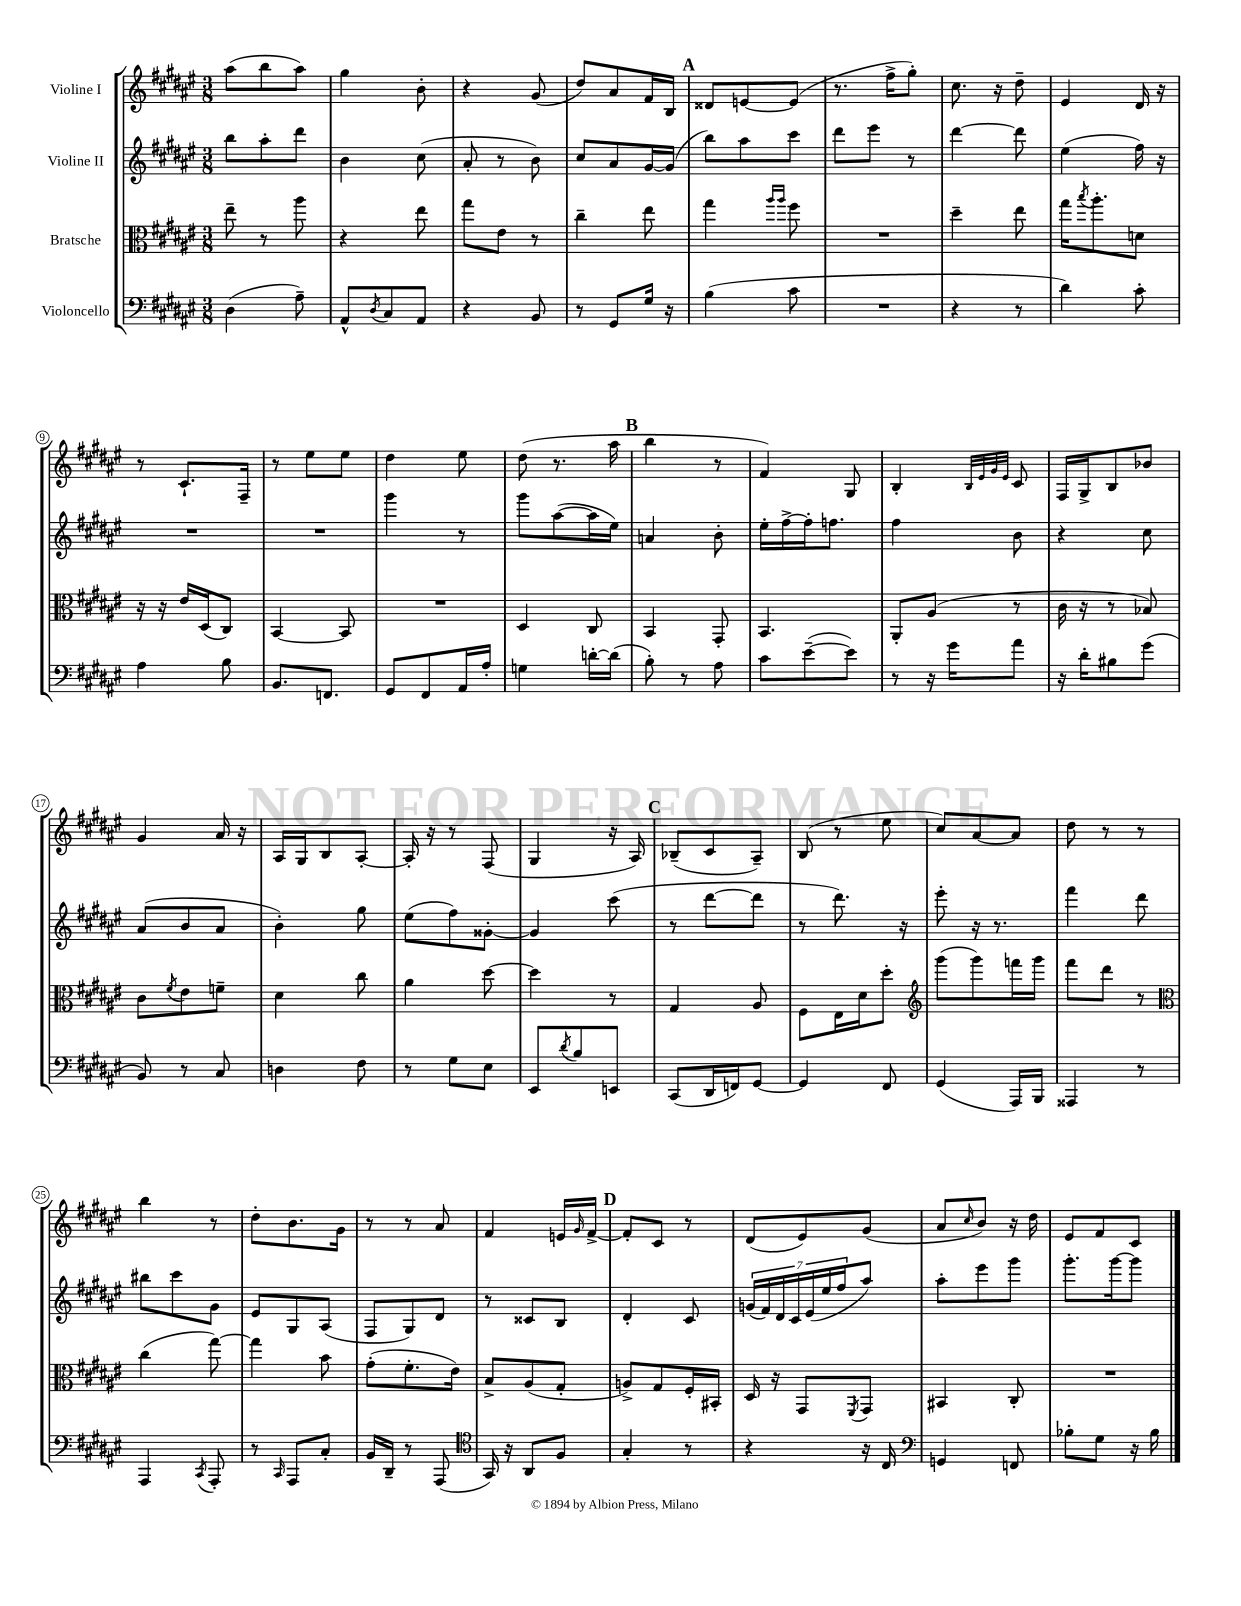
<<
\new StaffGroup <<
\new Staff = "s0" \with { instrumentName = "Violine I" } {
    \clef treble \key fis \major \numericTimeSignature \time 3/8
    ais''8( b''8 ais''8) |
    gis''4 b'8-. |
    r4 gis'8( |
    dis''8) ais'8 fis'16 b16 |
    \mark \markup { \bold "A" } disis'8 e'8~ e'8( |
    r8. fis''16-> gis''8-.) |
    cis''8. r16 dis''8-- |
    eis'4 dis'16 r16 |
    r8 cis'8.-! fis16-- |
    r8 eis''8 eis''8 |
    dis''4 eis''8 |
    dis''8( r8. ais''16 |
    \mark \markup { \bold "B" } b''4 r8 |
    fis'4) gis8 |
    b4-. \grace { b32 eis'32 gis'32 eis'32 } cis'8 |
    fis16 gis16-> b8 bes'8 |
    gis'4 ais'16 r16 |
    ais16 gis16 b8 ais8~-. |
    ais16-. r16 r8 fis8( |
    gis4 r16 ais16) |
    \mark \markup { \bold "C" } bes8--( cis'8 ais8--) |
    b8( r8 eis''8 |
    cis''8) ais'8~ ais'8 |
    dis''8 r8 r8 |
    b''4 r8 |
    dis''8-. b'8. gis'16 |
    r8 r8 ais'8 |
    fis'4 e'16 \grace { gis'16 } fis'16~-> |
    \mark \markup { \bold "D" } fis'8-. cis'8 r8 |
    dis'8( eis'8) gis'8( |
    ais'8 \grace { cis''16 } b'8) r16 dis''16 |
    eis'8 fis'8 cis'8 \bar "|." |
}
\new Staff = "s1" \with { instrumentName = "Violine II" } {
    \clef treble \key fis \major \numericTimeSignature \time 3/8
    b''8 ais''8-. dis'''8 |
    b'4 cis''8( |
    ais'8-. r8 b'8) |
    cis''8 ais'8 gis'16~ gis'16( |
    \mark \markup { \bold "A" } b''8) ais''8 cis'''8 |
    dis'''8 eis'''8 r8 |
    dis'''4~ dis'''8 |
    eis''4( fis''16) r16 |
    R4. |
    R4. |
    gis'''4 r8 |
    gis'''8 ais''8~( ais''16 eis''16) |
    \mark \markup { \bold "B" } a'4 b'8-. |
    eis''16-. fis''16~-> fis''16-. f''8. |
    fis''4 b'8 |
    r4 cis''8 |
    ais'8( b'8 ais'8 |
    b'4-.) gis''8 |
    eis''8( fis''8) gisis'8~-. |
    gisis'4 cis'''8( |
    \mark \markup { \bold "C" } r8 dis'''8~ dis'''8 |
    r8 dis'''8.) r16 |
    eis'''8-. r16 r8. |
    fis'''4 dis'''8 |
    bis''8 cis'''8 gis'8 |
    eis'8 gis8 ais8( |
    fis8 gis8) dis'8 |
    r8 cisis'8 b8 |
    \mark \markup { \bold "D" } dis'4-. cis'8 |
    \tuplet 7/4 { g'16( fis'16) dis'16 cis'16 eis'16( eis''16 fis''16 } ais''8) |
    ais''8-. eis'''8 gis'''8 |
    gis'''8.-. gis'''16~ gis'''8 \bar "|." |
}
\new Staff = "s2" \with { instrumentName = "Bratsche" } {
    \clef alto \key fis \major \numericTimeSignature \time 3/8
    eis''8-- r8 ais''8 |
    r4 eis''8 |
    gis''8 eis'8 r8 |
    cis''4-- eis''8 |
    \mark \markup { \bold "A" } gis''4 \grace { ais''16 ais''16 } fis''8 |
    R4. |
    dis''4-- eis''8 |
    gis''16 \acciaccatura { b''8 } ais''8.-. d'8 |
    r16 r16 eis'16 dis16( cis8) |
    b,4~ b,8 |
    R4. |
    dis4 cis8 |
    \mark \markup { \bold "B" } b,4 gis,8-. |
    b,4. |
    ais,8-. ais8( r8 |
    cis'16 r16 r8 bes8) |
    cis'8 \acciaccatura { fis'8 } eis'8 f'8-- |
    dis'4 cis''8 |
    ais'4 dis''8~ |
    dis''4 r8 |
    \mark \markup { \bold "C" } gis4 ais8 |
    fis8 eis16 dis'16 dis''8-. |
    \clef treble gis'''8( gis'''8) f'''16 gis'''16 |
    fis'''8 dis'''8 r8 |
    \clef alto cis''4( gis''8~) |
    gis''4 b'8 |
    gis'8-.( fis'8.-. eis'16) |
    b8-> ais8( gis8-. |
    \mark \markup { \bold "D" } a8->) gis8 fis16-. bis,16-. |
    dis16 r16 gis,8 \acciaccatura { fis,8 } gis,8 |
    bis,4 cis8-. |
    R4. \bar "|." |
}
\new Staff = "s3" \with { instrumentName = "Violoncello" } {
    \clef bass \key fis \major \numericTimeSignature \time 3/8
    dis4( ais8--) |
    ais,8-^ \acciaccatura { dis8 } cis8 ais,8 |
    r4 b,8 |
    r8 gis,8 gis16 r16 |
    \mark \markup { \bold "A" } b4( cis'8 |
    R4. |
    r4 r8 |
    dis'4) cis'8-. |
    ais4 b8 |
    b,8. f,8. |
    gis,8 fis,8 ais,16 ais16-. |
    g4 d'16~-. d'16( |
    \mark \markup { \bold "B" } b8-.) r8 ais8 |
    cis'8 eis'8~--( eis'8) |
    r8 r16 gis'16 ais'8 |
    r16 dis'16-. bis8 gis'8( |
    b,8) r8 cis8 |
    d4 fis8 |
    r8 gis8 eis8 |
    eis,8 \acciaccatura { dis'8 } b8 e,8 |
    \mark \markup { \bold "C" } cis,8( dis,16 f,16) gis,8~ |
    gis,4 fis,8 |
    gis,4( ais,,16) b,,16 |
    aisis,,4 r8 |
    ais,,4 \acciaccatura { cis,8 } ais,,8-. |
    r8 \grace { cis,16 } ais,,8 cis8-. |
    b,16 dis,16-- r8 ais,,8( |
    \clef tenor gis,16) r16 ais,8 fis8 |
    \mark \markup { \bold "D" } gis4-. r8 |
    r4 r16 cis16 |
    \clef bass g,4 f,8 |
    bes8-. gis8 r16 bes16 \bar "|." |
}
>>
>>
\layout { \context { \Score \override BarNumber.stencil = #(make-stencil-circler 0.1 0.3 ly:text-interface::print) } }
